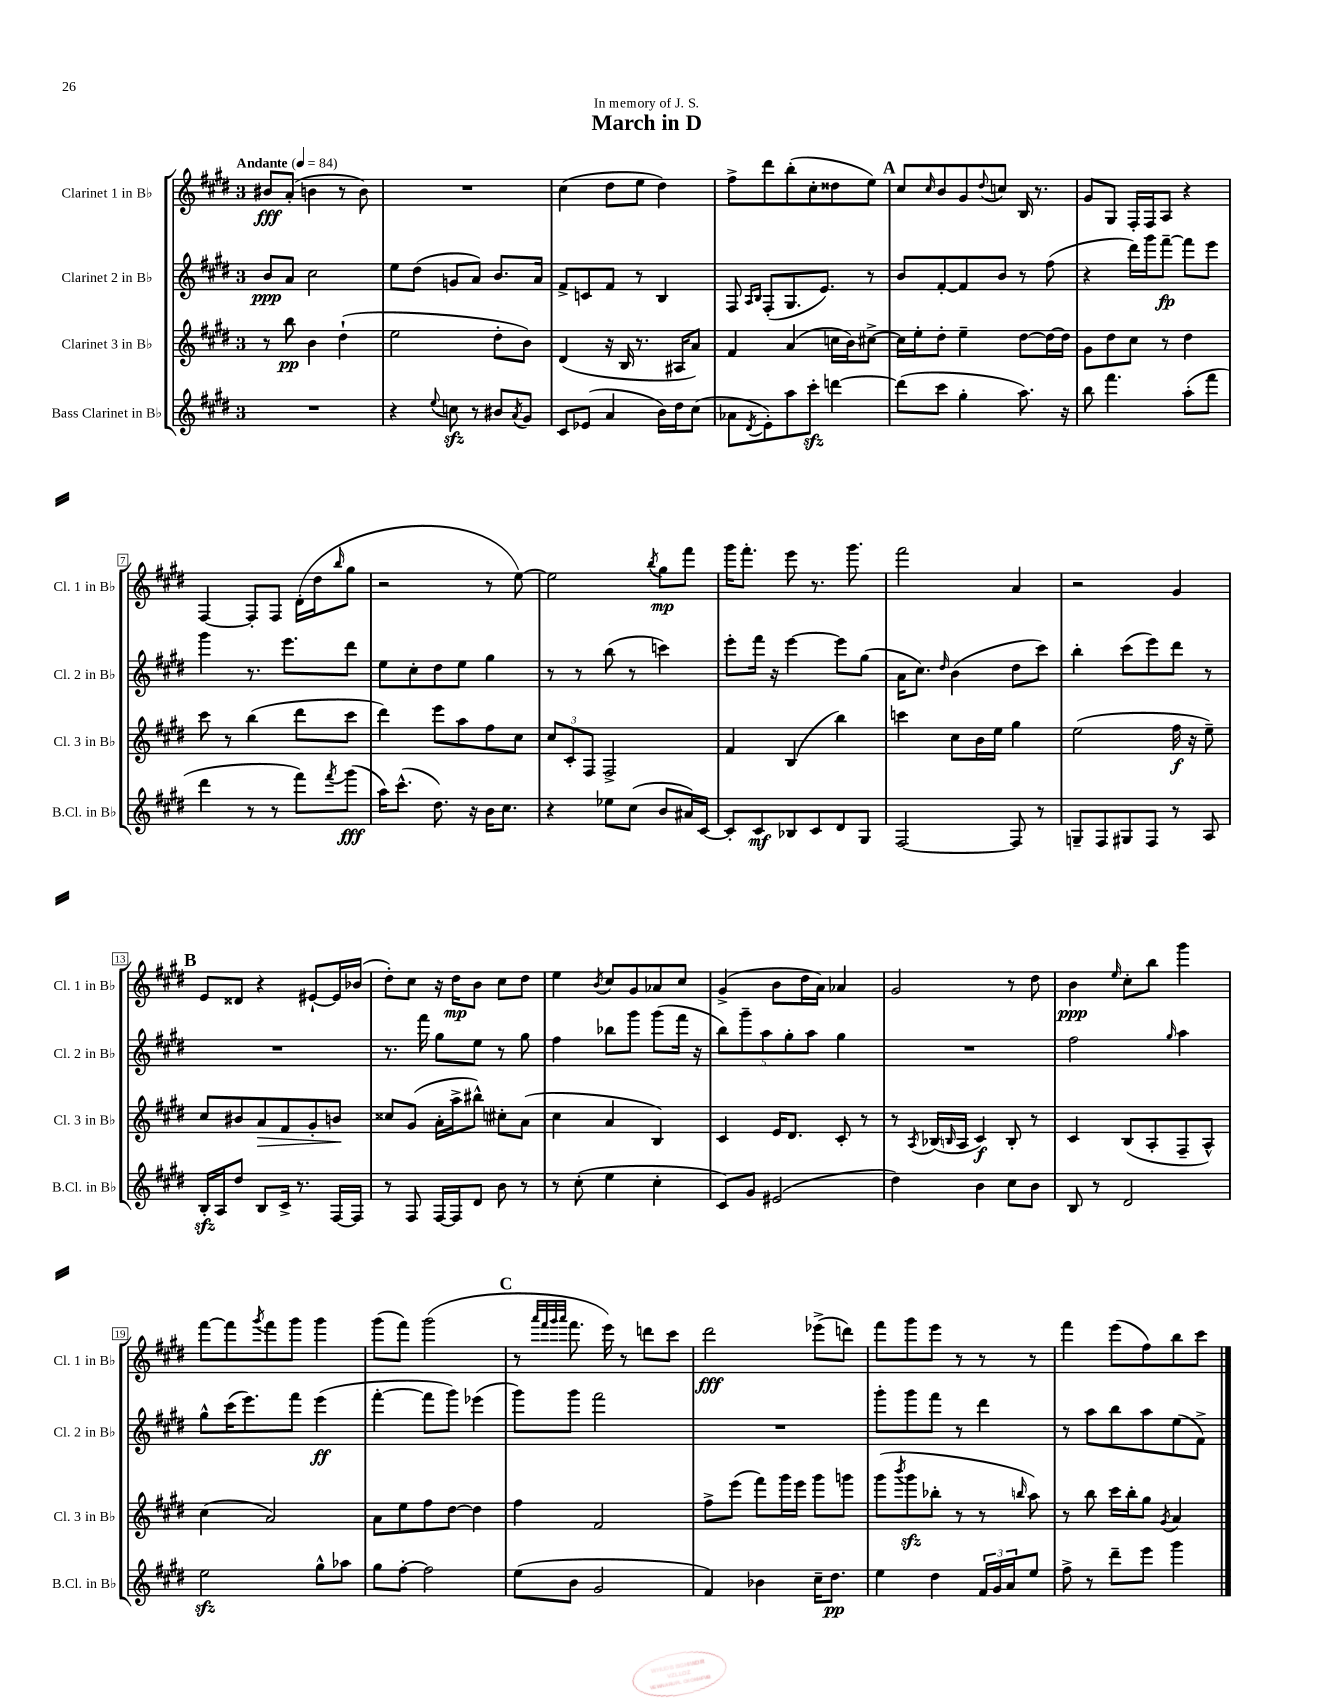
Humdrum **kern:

**kern	**kern	**kern	**kern
*staff4	*staff3	*staff2	*staff1
*clefG2	*clefG2	*clefG2	*clefG2
*k[f#c#g#d#]	*k[f#c#g#d#]	*k[f#c#g#d#]	*k[f#c#g#d#]
*M3/4	*M3/4	*M3/4	*M3/4
*MM84	*MM84	*MM84	*MM84
2.r	8r	8b	8b#
.	8bb	8a	(8a'
.	4b	2cc#	4b
.	(4dd#`	.	8r
.	.	.	8b)
=	=	=	=
4r	2ee	8ee	2.r
.	.	(8dd#	.
8qqee	.	.	.
8cc	.	8g	.
8r	.	8a)	.
8b#	8dd#'	8.b	.
8qa	.	.	.
8g#	8b)	.	.
.	.	16a	.
=	=	=	=
8c#	(4d#	8f#^	(4cc#
(8e-	.	8c	.
4a	16r	8f#	8dd#
.	16B	.	.
.	8.r	8r	8ee
16b)	.	4B	4dd#)
16dd#	16A#	.	.
(8cc#	8a)	.	.
=	=	=	=
8a-	4f#	8F#	8ff#^
.	.	16qqA	.
8qd#	.	16qqB	.
8e')	.	(8F#'	8ddd#
8aa	(4a	8.G#	(8bb'
8ccc#'	.	.	8cc#'
.	.	8.e)	.
[4ddd	16cc	.	8dd##
.	16b)	.	.
.	[8cc#^	8r	8ee)
=	=	=	=
(8ddd]	16cc#]	8b	8cc#
.	16ee'	.	.
.	.	.	16qqcc#
8ccc#	8dd#'	[8f#'	8b
4gg#'	4ee~	8f#]	8g#
.	.	.	8qqdd#
.	.	8b	8cc
8.aa)	[8dd#	8r	16B
.	.	.	8.r
.	16dd#_	(8ff#	.
16r	16dd#]	.	.
=	=	=	=
8bb	8g#	4r	8g#
4.fff#	8dd#	.	8G#
.	8cc#	16ddd#)	16F#'
.	.	16ggg#	16F#
.	8r	[8fff#~	8A
(8aa'	4dd#	8fff#]	4r
8fff#	.	8eee	.
=	=	=	=
4ddd#	8ccc#	4ggg#	[4F#
.	8r	.	.
8r	(4bb	8.r	8F#']
8r	.	.	8F#
.	.	8.eee	.
8fff#)	8ddd#	.	(16d#'
.	.	.	16dd#
8qfff#	.	.	16qqbb
(8ggg#	8ccc#	8ddd#	8gg#
=	=	=	=
16aa)	4ddd#)	8ee	2r
(8.ccc#^^	.	.	.
.	.	8cc#'	.
8.dd#)	8eee	8dd#	.
.	8aa	8ee	.
16r	.	.	.
16b	8ff#	4gg#	8r
8.cc#	.	.	.
.	8cc#	.	[8ee)
=	=	=	=
4r	12cc#	8r	2ee]
.	12c#'	.	.
.	.	8r	.
.	12F#	.	.
8ee-	2F#^	(8bb	.
(8cc#	.	8r	.
.	.	.	8qbb
8b	.	4ccc)	8gg#
16a#)	.	.	8fff#
[16c#	.	.	.
=	=	=	=
8c#']	4f#	8eee'	16ggg#
.	.	.	8.fff#'
8c#	.	16fff#	.
.	.	16r	.
8B-	(4B	[4eee	8eee
8c#	.	.	8.r
8d#	4bb)	8eee]	.
.	.	.	8.ggg#
8G#	.	(8gg#	.
=	=	=	=
[2F#	4ccc	16a	2fff#
.	.	8.cc#)	.
.	.	16qqdd#	.
.	8cc#	(4b	.
.	16b	.	.
.	16ee	.	.
8F#]	4gg#	8dd#	4a
8r	.	8ccc#)	.
=	=	=	=
8G~	(2ee	4bb'	2r
8F#	.	.	.
8G#	.	(8ccc#	.
8F#	.	8eee)	.
8r	16ff#	8ddd#	4g#
.	16r	.	.
8A	8ee~)	8r	.
=	=	=	=
16B'	8cc#	2.r	8e
16A	.	.	.
8dd#	8b#	.	8d##
8B	8a	.	4r
16c#^	8f#	.	.
8.r	.	.	.
.	8g#'	.	[8e#`
[16F#	8b	.	16e#]
16F#]	.	.	(16b-
=	=	=	=
8r	8cc##	8.r	8dd#')
8F#	(8g#	.	8cc#
.	.	16fff#	.
[16F#	16a'	8gg#	16r
16F#]	16aa^	.	16dd#
8d#	8bb#^^)	8ee	8b
8b	8cc#'	8r	8cc#
8r	(8a	8gg#	8dd#
=	=	=	=
8r	4cc#	4ff#	4ee
(8cc#'	.	.	.
.	.	.	8qb
4ee	4a	8bb-	8cc#
.	.	8ggg#	8g#
4cc#'	4B)	(8ggg#	8a-
.	.	16fff#	8cc#
.	.	16r	.
=	=	=	=
8c#)	4c#	10bb)	(4g#^
.	.	10ggg#~	.
8g#	.	.	.
.	.	10aa	.
(2e#	16e	.	8b
.	.	10gg#'	.
.	8.d#	.	.
.	.	.	16dd#
.	.	10aa	.
.	.	.	16a)
.	8c#'	4gg#	4a-
.	8r	.	.
=	=	=	=
4dd#)	8r	2.r	2g#
.	8qA	.	.
.	(16B-	.	.
.	16qqB	.	.
.	16A	.	.
4b	4c#)	.	.
8cc#	8B'	.	8r
8b	8r	.	8dd#
=	=	=	=
8B	4c#	2ff#	4b
8r	.	.	.
.	.	.	16qqee
2d#	(8B	.	8cc#'
.	8A'	.	8bb
.	.	16qqgg#	.
.	8F#~	4aa	4ggg#
.	8A^^)	.	.
=	=	=	=
2ee	(4cc#	8gg#^^	[8fff#
.	.	(16ccc#	8fff#]
.	.	8.eee)	.
.	.	.	8qggg#
.	2a)	.	8fff#
.	.	8fff#	8ggg#
8gg#^^	.	(4eee	4ggg#
8aa-	.	.	.
=	=	=	=
8gg#	8a	[4fff#'	(8ggg#
[8ff#'	8ee	.	8fff#)
2ff#]	8ff#	8fff#]	(2ggg#
.	[8dd#	8ggg#)	.
.	4dd#]	(4eee-	.
=	=	=	=
(8ee	4ff#	8ggg#)	8r
.	.	.	32qqaaa
.	.	.	32qqfff#
.	.	.	32qqggg#
.	.	.	32qqaaa
8b	.	8ggg#	8.fff#
2g#	2f#	2fff#	.
.	.	.	16eee)
.	.	.	8r
.	.	.	8ddd
.	.	.	8ccc#
=	=	=	=
4f#)	8ff#^	2.r	2ddd#
.	(8eee	.	.
4b-	8fff#)	.	.
.	16ggg#	.	.
.	16eee	.	.
16cc#~	8ggg#	.	(8eee-^
8.dd#	.	.	.
.	8ggg	.	8ddd)
=	=	=	=
4ee	(8ggg#	8ggg#'	8fff#
.	8qbbb	.	.
.	8ggg#	8ggg#	8ggg#
4dd#	8bb-'	8fff#	8eee
.	8r	8r	8r
24f#	8r	4ddd#	8r
24g#	.	.	.
24a	.	.	.
.	16qqbb	.	.
8ee	8aa)	.	8r
=	=	=	=
8ff#^	8r	8r	4fff#
8r	8bb	8aa	.
8ddd#~	16ccc#	8bb	(8eee
.	16bb'	.	.
8eee	8gg#	8aa	8ff#)
.	8qg#	.	.
4ggg#	4a	(8ee	8bb
.	.	8f#^)	8ccc#
==	==	==	==
*-	*-	*-	*-
